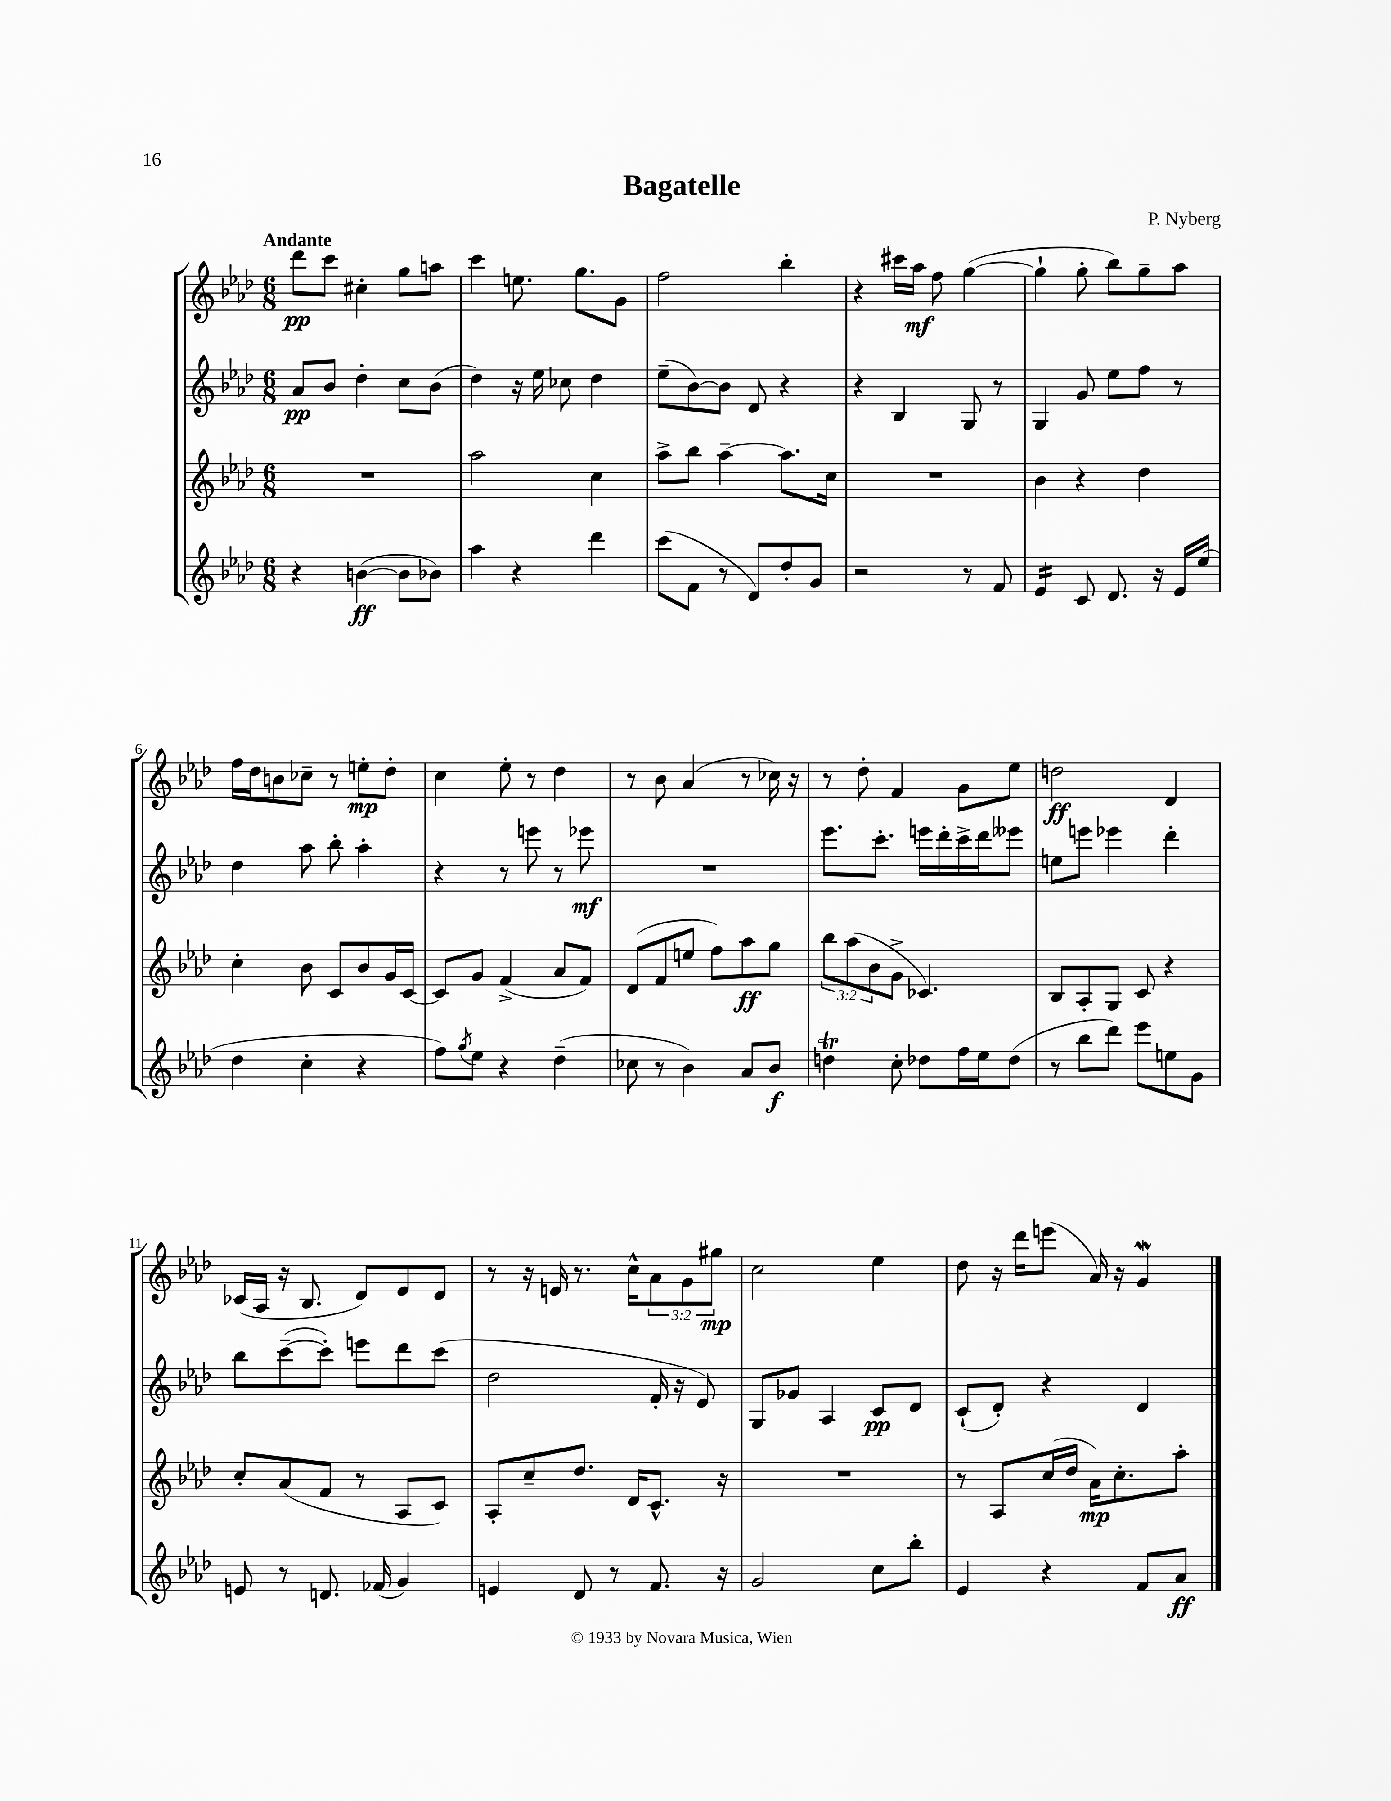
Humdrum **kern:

**kern	**kern	**kern	**kern
*staff4	*staff3	*staff2	*staff1
*clefG2	*clefG2	*clefG2	*clefG2
*k[b-e-a-d-]	*k[b-e-a-d-]	*k[b-e-a-d-]	*k[b-e-a-d-]
*M6/8	*M6/8	*M6/8	*M6/8
4r	2.r	8a-/L	8ddd-\L
.	.	8b-/J	8ccc\J
([4b\	.	4dd-'\	4cc#'\
8b\]L	.	8cc\L	8gg\L
8b-\J)	.	(8b-\J	8aa\J
=	=	=	=
4aa-\	2aa-\	4dd-\)	4ccc\
4r	.	16r	8.ee\
.	.	16ee-\	.
.	.	8cc-\	.
.	.	.	8.gg\L
4ddd-\	4cc\	4dd-\	.
.	.	.	8g\J
=	=	=	=
(8ccc\L	8aa-^\L	(8ee-~\L	2ff\
8f\J	8bb-\J	[8b-\)	.
8r	[4aa-~\	8b-\]J	.
8d-/L)	.	8d-/	.
8dd-'/	8.aa-\]L	4r	4bb-'\
8g/J	.	.	.
.	16cc\Jk	.	.
=	=	=	=
2r	2.r	4r	4r
.	.	4B-/	16ccc#\LL
.	.	.	16aa-\JJ
.	.	.	8ff\
8r	.	8G/	([4gg\
8f/	.	8r	.
=	=	=	=
4e-/	4b-\	4G/	4gg`\]
8c/	4r	8g/	8gg'\
8.d-/	.	8ee-\L	8bb-\L)
.	4dd-\	8ff\J	8gg~\
16r	.	.	.
16e-/LL	.	8r	8aa-\J
(16ee-/JJ	.	.	.
=	=	=	=
4dd-\	4cc'\	4dd-\	16ff\LL
.	.	.	16dd-\J
.	.	.	8b\
4cc'\	8b-\	8aa-\	8cc-~\J
.	8c/L	8bb-'\	8r
4r	8b-/	4aa-'\	8ee'\L
.	16g/L	.	8dd-'\J
.	[16c/JJ	.	.
=	=	=	=
8ff\L)	8c/]L	4r	4cc\
8qgg/	.	.	.
8ee-\J	8g/J	.	.
4r	(4f^/	8r	8ee-'\
.	.	8eee\	8r
(4dd-~\	8a-/L	8r	4dd-\
.	8f/J)	8eee-\	.
=	=	=	=
8cc-\	(8d-/L	2.r	8r
8r	8f/	.	8b-\
4b-\)	8ee/J	.	(4a-/
.	8ff\L)	.	.
8a-/L	8aa-\	.	8r
8b-/J	8gg\J	.	16cc-\)
.	.	.	16r
=	=	=	=
4dd\	12bb-\L	8.eee-\L	8r
.	(12aa-\	.	.
.	.	.	8dd-'\
.	12b-\	.	.
.	.	8.ccc'\J	.
8cc'\	8g^\J	.	4f/
8dd-\L	4.c-/)	16eee\LL	.
.	.	16ddd-'\	.
16ff\L	.	16ccc^\	8g\L
16ee-\J	.	16ddd-\J	.
(8dd-\J	.	8eee--\J	8ee-\J
=	=	=	=
8r	8B-/L	8ee\L	2dd\
8bb-\L	8A-'/	8eee\J	.
8ddd-\J)	8G/J	4eee-\	.
8eee-\L	8c/	.	.
8ee\	4r	4ddd-'\	4d-/
8g\J	.	.	.
=	=	=	=
8e/	8cc'/L	8bb-\L	(16c-/LL
.	.	.	16A-/JJ
8r	(8a-/	([8ccc~\	16r
.	.	.	8.B-/
8.d/	8f/J	8ccc'\]J)	.
.	8r	8eee\L	8d-/L)
(16f-/	.	.	.
4g/)	8A-/L	8ddd-\	8e-/
.	8c/J)	(8ccc\J	8d-/J
=	=	=	=
4e/	8A-'/L	2dd-\	8r
.	8cc~/	.	16r
.	.	.	16e/
8d-/	8.dd-/J	.	8.r
8r	.	.	.
.	16d-/LK	.	16cc^^\LK
8.f/	8.c^^/J	16f'/	12a-\
.	.	16r	.
.	.	.	12g\
.	.	8e-/)	.
.	.	.	12gg#\J
16r	16r	.	.
=	=	=	=
2g/	2.r	8G/L	2cc\
.	.	8g-/J	.
.	.	4A-/	.
8cc\L	.	8c/L	4ee-\
8bb-'\J	.	8d-/J	.
=	=	=	=
4e-/	8r	(8c`/L	8dd-\
.	8A-/L	8d-'/J)	16r
.	.	.	16ddd-\LK
4r	(16cc/L	4r	(8eee\J
.	16dd-/JJ	.	.
.	16a-\LK)	.	16a-/)
.	8.cc'\	.	16r
8f/L	.	4d-/	4g/
8a-/J	8aa-'\J	.	.
==	==	==	==
*-	*-	*-	*-
